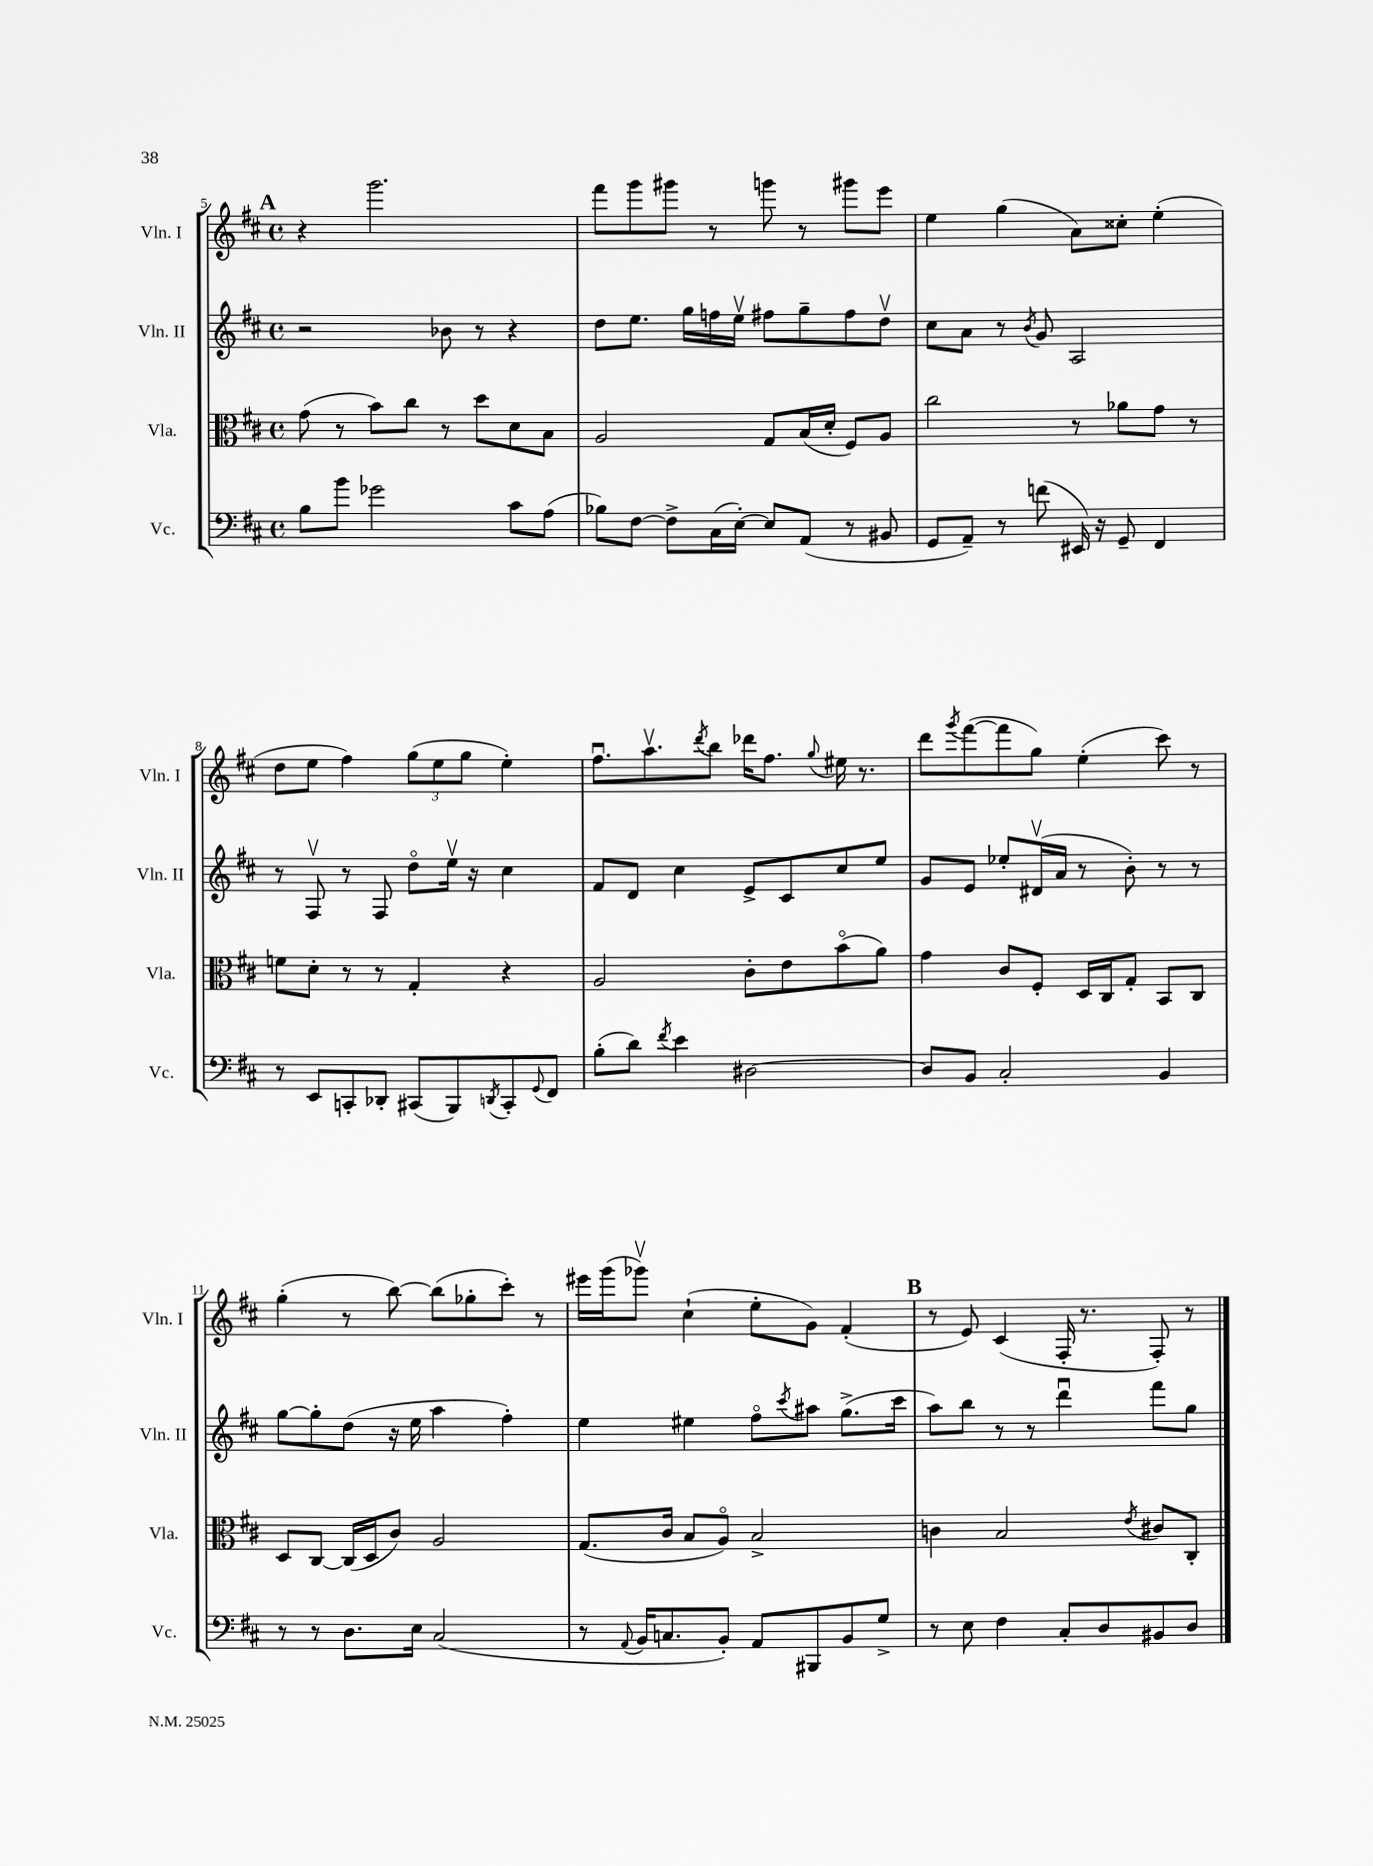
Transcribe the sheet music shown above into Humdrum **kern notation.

**kern	**kern	**kern	**kern
*staff4	*staff3	*staff2	*staff1
*clefF4	*clefC3	*clefG2	*clefG2
*k[f#c#]	*k[f#c#]	*k[f#c#]	*k[f#c#]
*M4/4	*M4/4	*M4/4	*M4/4
*met(c)	*met(c)	*met(c)	*met(c)
8B	(8g	2r	4r
8b	8r	.	.
2g-	8b)	.	2.ggg
.	8cc#	.	.
.	8r	8b-	.
.	8dd	8r	.
8c#	8d	4r	.
(8A	8B	.	.
=	=	=	=
8B-)	2A	8dd	8fff#
[8F#	.	8.ee	8ggg
8F#^]	.	.	8ggg#
.	.	16gg	.
(16C#	.	16ff	8r
[16E')	.	16eev	.
8E]	8G	8ff#	8ggg
(8AA	(16B	8gg~	8r
.	16d'	.	.
8r	8F#)	8ff#	8ggg#
8BB#	8A	8ddv	8eee
=	=	=	=
8GG	2cc#	8cc#	4ee
8AA~)	.	8a	.
8r	.	8r	(4gg
.	.	8qb	.
(8f	.	8g	.
16EE#)	8r	2A	8a)
16r	.	.	.
8GG~	8a-	.	8cc##'
4FF#	8g	.	(4ee'
.	8r	.	.
=	=	=	=
8r	8f	8r	8dd
8EE	8d'	8F#v	8ee
8CC'	8r	8r	4ff#)
8DD-'	8r	8F#	.
(8CC#	4G'	8ddo	(12gg
.	.	.	12ee
8BBB)	.	16eev	.
.	.	.	12gg
.	.	16r	.
8qDD	.	.	.
8CC#'	4r	4cc#	4ee')
8qqGG	.	.	.
8FF#	.	.	.
=	=	=	=
(8B'	2A	8f#	8.ff#u
8d)	.	8d	.
.	.	.	8.aav
8qf#	.	.	.
4e	.	4cc#	.
.	.	.	8qddd
.	.	.	8bb
[2D#	8c#'	8e^	16ddd-
.	.	.	8.ff#
.	8e	8c#	.
.	.	.	8qqgg
.	(8bo	8cc#	16ee#
.	.	.	8.r
.	8a)	8ee	.
=	=	=	=
8D#]	4g	8g	8ddd
.	.	.	8qggg
8BB	.	8e	([8fff#
2C#'	8c#	8ee-'	8fff#]
.	8F#'	(16d#v	8gg)
.	.	16a	.
.	16D	8r	(4ee'
.	16C#	.	.
.	8G'	8b')	.
4BB	8BB	8r	8ccc#)
.	8C#	8r	8r
=	=	=	=
8r	8D	[8gg	(4gg'
8r	[8C#	8gg']	.
8.D	(16C#]	(8dd	8r
.	16D	.	.
.	8c#)	16r	[8bb)
16E	.	16ee	.
(2C#	2A	4aa	(8bb]
.	.	.	8gg-'
.	.	4ff#')	8ccc#')
.	.	.	8r
=	=	=	=
8r	(8.G	4ee	16eee#
.	.	.	(16ggg
8qqAA	.	.	.
16BB	.	.	8ggg-v)
8.C	16c#	.	.
.	8B	4ee#	(4cc#`
8BB')	8Ao)	.	.
8AA	2B^	8ff#o	8ee'
.	.	8qccc#	.
8BBB#	.	8aa#	8g)
8BB	.	(8.gg^	(4f#'
8G^	.	.	.
.	.	16ccc#	.
=	=	=	=
8r	4c	8aa)	8r
8E	.	8bb	8e)
4F#	2B	8r	(4c#
.	.	8r	.
8C#'	.	4dddu	16F#'
.	.	.	8.r
8D	.	.	.
.	8qe	.	.
8BB#	8c#	8fff#	8F#')
8D	8C#'	8gg	8r
==	==	==	==
*-	*-	*-	*-
